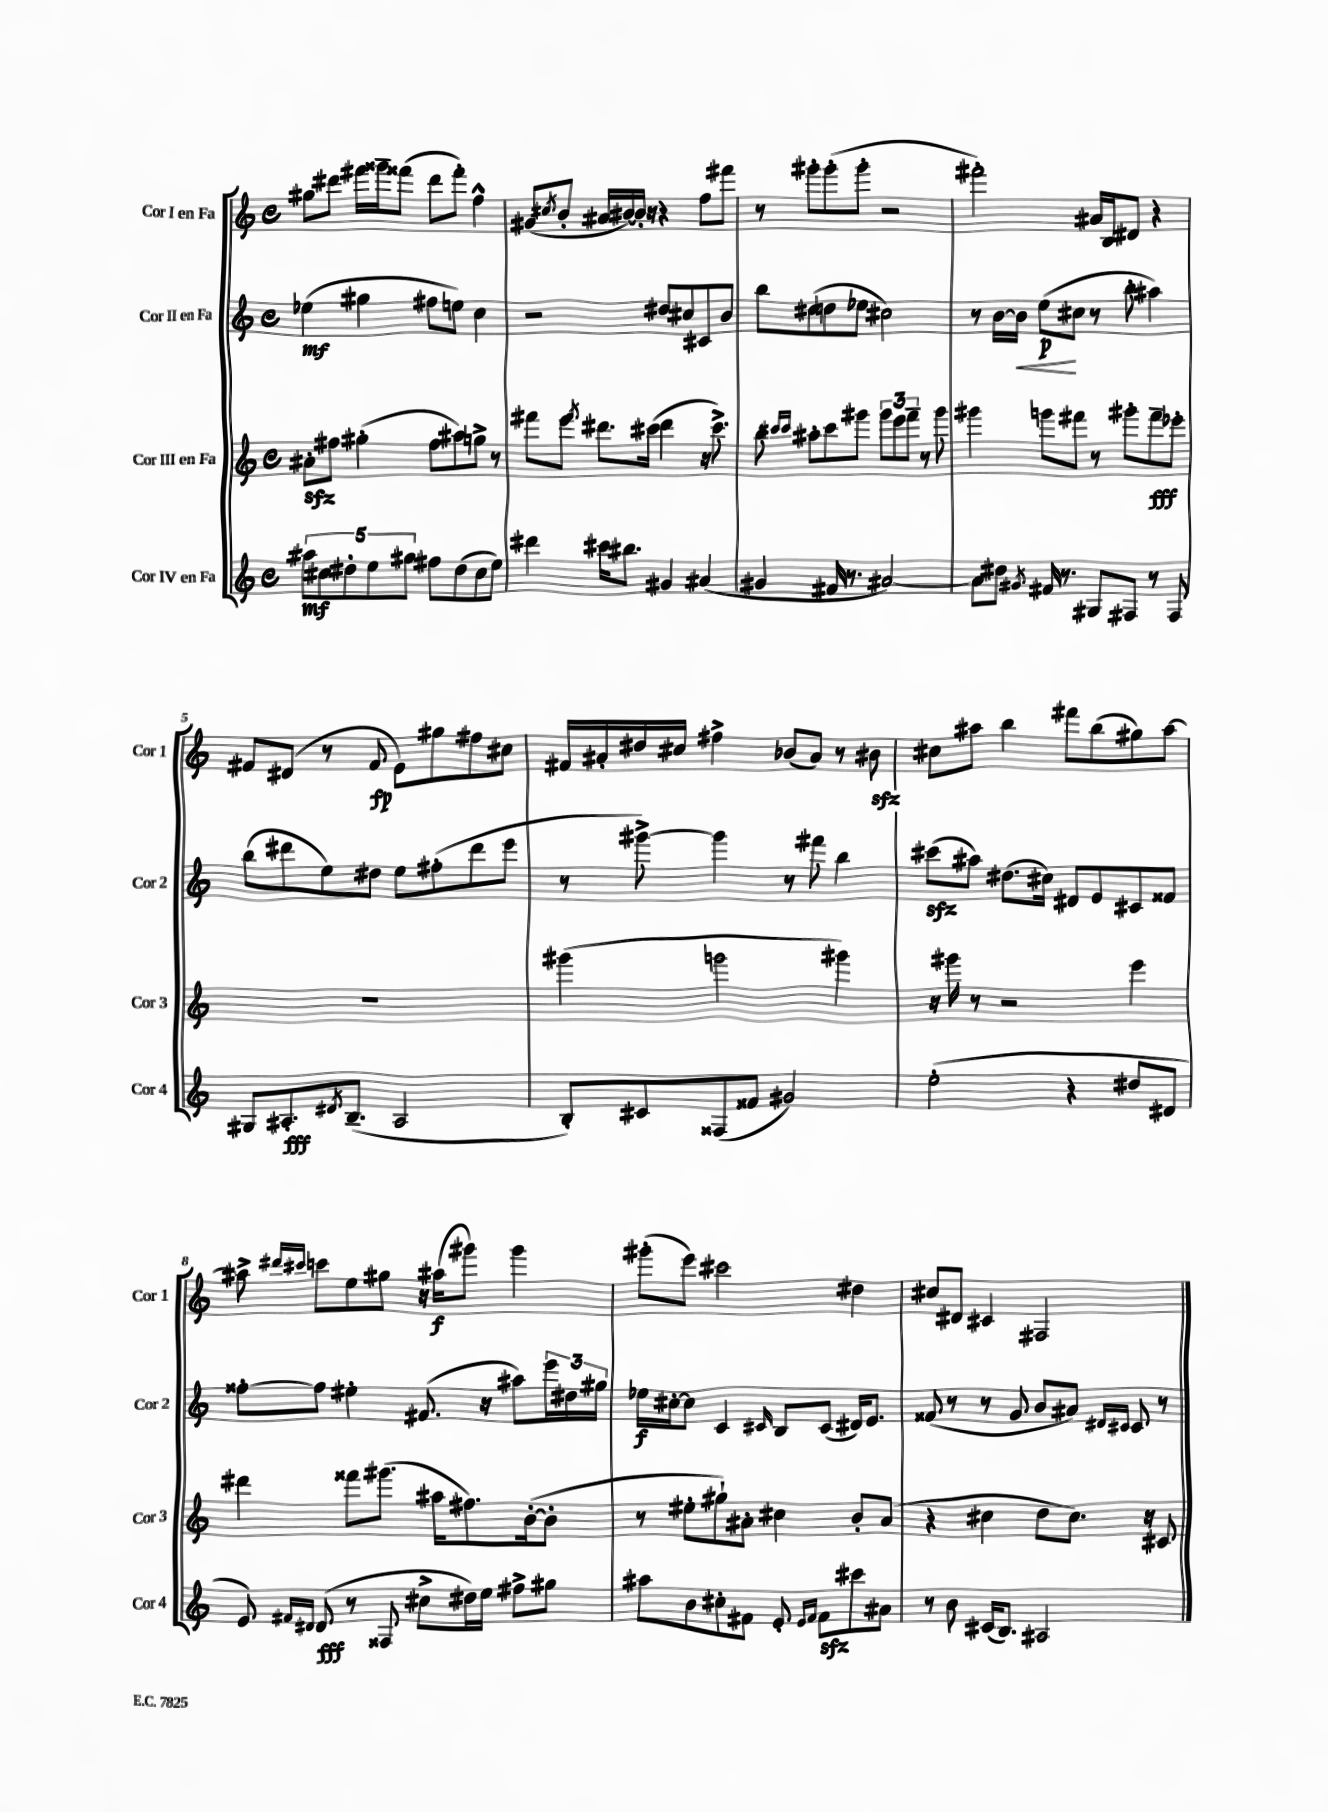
<<
\new StaffGroup <<
\new Staff = "s0" \with { instrumentName = "Cor I en Fa" shortInstrumentName = "Cor 1" } {
    \clef treble \key c \major \defaultTimeSignature \time 4/4
    gis''8 dis'''8 fis'''16 gisis'''16-- fisis'''8( dis'''8 fisis'''8-.) f''4-^ |
    gis'8( \acciaccatura { cis''8 } b'8-. ais'16 bis'16~) bis'16-. r16 r4 f''8 fis'''8 |
    r8 gis'''8-. gis'''8-.( gis'''8-. r2 |
    fis'''2-.) ais'16 b16 dis'8 r4 |
    fis'8 dis'8( r8 fis'8\fp e'8) gis''8 fis''8 cis''8 |
    fis'16 ais'16-. dis''16 cis''16 fis''4-> bes'8( ais'8) r8 bis'8\sfz |
    cis''8 ais''8 b''4 fis'''8 b''8( gis''8) ais''8~ |
    ais''8-> \grace { dis'''16 cis'''16 } c'''8 e''8 gis''8 r16 ais''16\f( gis'''8) gis'''4 |
    gis'''8-.( e'''8) cis'''2 dis''4 |
    cis''8 dis'8 cis'4 fis2 \bar "|." |
}
\new Staff = "s1" \with { instrumentName = "Cor II en Fa" shortInstrumentName = "Cor 2" } {
    \clef treble \key c \major \defaultTimeSignature \time 4/4
    ees''4\mf( gis''4 fis''8 e''8) c''4 |
    r2 dis''8 cis''8 cis'8 b'8 |
    b''8 dis''8( d''8 ees''8 cis''2) |
    r8 b'16~ b'16\< e''8\p\!( cis''8 r8 b''8-. ais''4) |
    b''8( dis'''8 e''8) dis''8 e''8 fis''8-.( dis'''8 e'''8 |
    r8 gis'''8~->) gis'''4 r8 fis'''8 b''4 |
    cis'''8\sfz( ais''8) dis''8.( cis''16) dis'8 e'8 cis'8 fisis'8 |
    fisis''8~-. fisis''8 eis''4-. fis'8.( r16 ais''8) \tuplet 3/2 { e'''16 dis''16 gis''16 } |
    ees''16\f cis''16~-. cis''8 c'4 \grace { cis'16 } b8 cis'8( dis'16) e'8. |
    fisis'8( r8 r8 g'8 b'8 ais'8) \grace { dis'16 cis'16 } cis'8 r8 \bar "|." |
}
\new Staff = "s2" \with { instrumentName = "Cor III en Fa" shortInstrumentName = "Cor 3" } {
    \clef treble \key c \major \defaultTimeSignature \time 4/4
    ais'8-.\sfz fis''8 gis''4-.( fis''8 ais''8) g''8-> r8 |
    fis'''8 e'''8 \acciaccatura { fis'''8 } dis'''8. cis'''16( dis'''4 r16 cis'''8.->) |
    b''8-. \grace { cis'''16 cis'''16 } ais''8-. cis'''8 gis'''8 \tuplet 3/2 { gis'''8 e'''8 f'''8-- } r8 gis'''8 |
    gis'''4 g'''8 fis'''8 r8 gis'''8-. fis'''8--\fff ees'''8-. |
    R1 |
    gis'''4( g'''2 gis'''4) |
    r16 gis'''16 r8 r2 e'''4 |
    dis'''4 fisis'''8 gis'''8.( ais''16 fis''8.) b'16~-.( b'8-. |
    r8 eis''8-. gis''8-!) ais'8-. cis''4 b'8-. ais'8( |
    r4 cis''4 d''8 cis''8.) r16 cis'8 \bar "|." |
}
\new Staff = "s3" \with { instrumentName = "Cor IV en Fa" shortInstrumentName = "Cor 4" } {
    \clef treble \key c \major \defaultTimeSignature \time 4/4
    \tuplet 5/4 { ais''8\mf cis''8 dis''8-. e''8 gis''8 } fis''8 dis''8( cis''8 e''8) |
    dis'''4 cis'''16 bis''8. gis'4 ais'4( |
    gis'4 fis'16 r8. ais'2~) |
    ais'8 dis''8 \acciaccatura { gis'8 } fis'16 r8. gis8 fis8 r8 fis8 |
    gis8 ais8.-.\fff \acciaccatura { dis'8 } b8.--( ais2 |
    b8-.) cis'8 fisis8( fisis'8 gis'2) |
    e''2-.( r4 dis''8 dis'8 |
    e'8) \grace { fis'16 dis'16 } dis'8\fff( r8 fisis8 cis''8-> dis''16) e''16 fis''8-> gis''8 |
    ais''8 b'8 cis''8-. fis'8 e'8-. \grace { e'16 fis'16 } fis'8\sfz cis'''8 ais'8 |
    r8 b'8 cis'16( b8.) ais2 \bar "|." |
}
>>
>>
